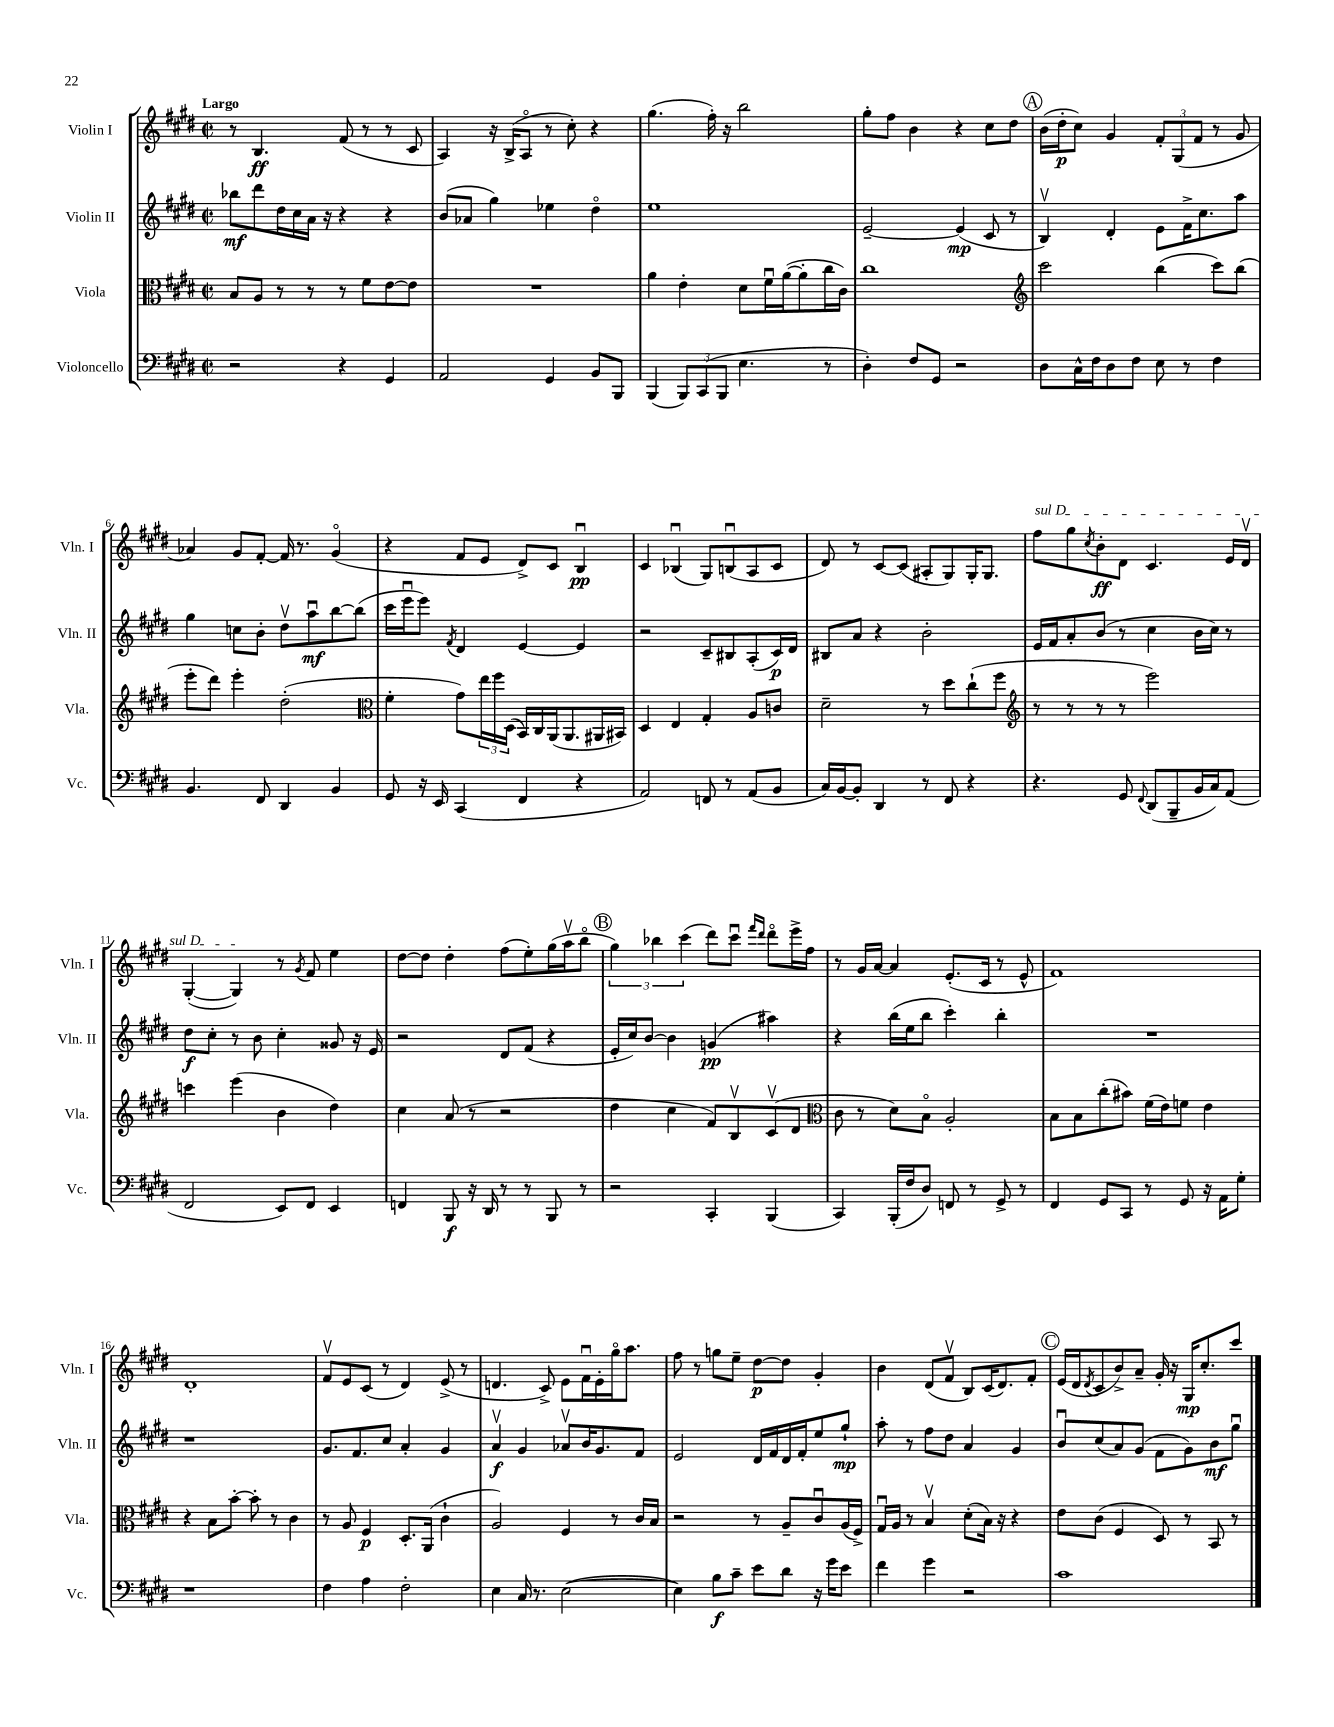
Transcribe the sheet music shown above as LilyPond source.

<<
\new StaffGroup <<
\new Staff = "s0" \with { instrumentName = "Violin I" shortInstrumentName = "Vln. I" } {
    \clef treble \key e \major \defaultTimeSignature \time 2/2 \tempo "Largo"
    r8 b4.\ff fis'8( r8 r8 cis'8 |
    a4) r16 b16->( a8\flageolet r8 cis''8-.) r4 |
    gis''4.( fis''16-.) r16 b''2 |
    gis''8-. fis''8 b'4 r4 cis''8 dis''8 |
    \mark \markup { \circle "A" } b'16( dis''16-.\p cis''8) gis'4 \tuplet 3/2 { fis'8-. gis8( fis'8 } r8 gis'8 |
    aes'4) gis'8 fis'8~-. fis'16 r8. gis'4\flageolet( |
    r4 fis'8 e'8 dis'8->) cis'8 b4\downbow\pp |
    cis'4 bes4\downbow( gis8) b8\downbow( a8 cis'8 |
    dis'8) r8 cis'8~ cis'8( ais8-. gis8) gis16-. gis8. |
    \once \override TextSpanner.bound-details.left.text = \markup { \italic "sul D" } fis''8\startTextSpan gis''8 \acciaccatura { cis''8 } b'8-.\ff dis'8 cis'4. e'16 dis'16\upbow |
    gis4~-.( gis4\stopTextSpan) r8 \acciaccatura { gis'8 } fis'8 e''4 |
    dis''8~ dis''8 dis''4-. fis''8( e''8-.) gis''16( a''16\upbow b''8\flageolet |
    \mark \markup { \circle "B" } \tuplet 3/2 { gis''4) bes''4 cis'''4( } dis'''8) cis'''8\downbow \grace { fis'''16 dis'''16 } dis'''8\flageolet e'''16-> fis''16 |
    r8 gis'16 a'16~ a'4 e'8.-.( cis'16 r8 e'8-^ |
    fis'1) |
    dis'1-. |
    fis'8\upbow e'8 cis'8( r8 dis'4) e'8->( r8 |
    d'4. cis'8->) e'8 fis'16\downbow e'16-. gis''16\flageolet a''8. |
    fis''8 r8 g''8 e''8-- dis''8~\p dis''8 gis'4-. |
    b'4 dis'8( fis'8\upbow b8) cis'16( dis'8.) fis'8-. |
    \mark \markup { \circle "C" } e'16( dis'16 \acciaccatura { dis'8 } cis'8 b'8->) a'8-- gis'16-. r16 gis16\mp cis''8.-. cis'''8 \bar "|." |
}
\new Staff = "s1" \with { instrumentName = "Violin II" shortInstrumentName = "Vln. II" } {
    \clef treble \key e \major \defaultTimeSignature \time 2/2
    bes''8\mf dis'''8 dis''16 cis''16 a'16 r16 r4 r4 |
    b'8( aes'8 gis''4) ees''4 dis''4\flageolet |
    e''1 |
    e'2~-- e'4\mp( cis'8 r8 |
    \mark \markup { \circle "A" } b4\upbow) dis'4-. e'8 fis'16-> cis''8. a''8 |
    gis''4 c''8 b'8-. dis''8\upbow a''8\downbow\mf b''8~ b''8( |
    cis'''16 e'''16\downbow e'''8) \acciaccatura { fis'8 } dis'4 e'4~ e'4 |
    r2 cis'8-- bis8 a8-.( cis'16\p) dis'16 |
    bis8 a'8 r4 b'2-. |
    e'16 fis'16 a'8-. b'8( r8 cis''4 b'16 cis''16) r8 |
    dis''8\f cis''8-. r8 b'8 cis''4-. gisis'8 r16 e'16 |
    r2 dis'8 fis'8( r4 |
    \mark \markup { \circle "B" } e'16-. cis''16) b'8~ b'4 g'4\pp( ais''4) |
    r4 b''16( e''16 b''8 cis'''4-.) b''4-. |
    R1 |
    r1 |
    gis'8. fis'8. cis''8 a'4-. gis'4 |
    a'4\upbow\f gis'4 aes'8\upbow b'16 gis'8. fis'8 |
    e'2 dis'16 fis'16 dis'16 fis'16-. e''8 gis''8-!\mp |
    a''8-. r8 fis''8 dis''8 a'4 gis'4 |
    \mark \markup { \circle "C" } b'8\downbow cis''8( a'8) gis'8( fis'8 gis'8) b'8\mf gis''8\downbow \bar "|." |
}
\new Staff = "s2" \with { instrumentName = "Viola" shortInstrumentName = "Vla." } {
    \clef alto \key e \major \defaultTimeSignature \time 2/2
    b8 a8 r8 r8 r8 fis'8 e'8~ e'8 |
    R1 |
    a'4 e'4-. dis'8 fis'16\downbow a'16~( a'8-. cis''16 cis'16) |
    cis''1 |
    \mark \markup { \circle "A" } \clef treble cis'''2 b''4( cis'''8) b''8( |
    e'''8-. dis'''8) e'''4-. dis''2-.( |
    \clef alto fis'4-. gis'8) \tuplet 3/2 { e''16 fis''16 dis16( } b,16) cis16 a,16( a,8. ais,16 bis,16) |
    dis4 e4 gis4-. a8 c'8 |
    dis'2-- r8 dis''8 cis''8-!( fis''8 |
    \clef treble r8 r8 r8 r8 e'''2) |
    c'''4 e'''4( b'4 dis''4) |
    cis''4 a'8( r8 r2 |
    \mark \markup { \circle "B" } dis''4 cis''4 fis'8) b8\upbow cis'8\upbow( dis'8 |
    \clef alto cis'8 r8 dis'8) b8\flageolet a2-. |
    b8 b8 cis''8-.( bis'8) fis'16( e'16) f'8 e'4 |
    r4 b8 b'8~-. b'8-. r8 cis'4 |
    r8 a8 fis4\p dis8.-. a,16( cis'4-! |
    a2) fis4 r8 cis'16 b16 |
    r2 r8 a8-- cis'8\downbow a16( fis16->) |
    gis16\downbow a16 r8 b4\upbow dis'8-.( b16) r16 r4 |
    \mark \markup { \circle "C" } e'8 cis'8( fis4 dis8) r8 b,8 r8 \bar "|." |
}
\new Staff = "s3" \with { instrumentName = "Violoncello" shortInstrumentName = "Vc." } {
    \clef bass \key e \major \defaultTimeSignature \time 2/2
    r2 r4 gis,4 |
    a,2 gis,4 b,8 b,,8 |
    b,,4( \tuplet 3/2 { b,,8) cis,8( b,,8 } e4. r8 |
    dis4-.) fis8 gis,8 r2 |
    \mark \markup { \circle "A" } dis8 cis16-^ fis16 dis8 fis8 e8 r8 fis4 |
    b,4. fis,8 dis,4 b,4 |
    gis,8 r16 e,16 cis,4( fis,4 r4 |
    a,2) f,8 r8 a,8( b,8 |
    cis16) b,16~ b,8-. dis,4 r8 fis,8 r4 |
    r4. gis,8 \appoggiatura { fis,8 } dis,8( b,,8-- b,16 cis16) a,8( |
    fis,2 e,8) fis,8 e,4 |
    f,4 b,,8\f r16 dis,16 r8 r8 b,,8 r8 |
    \mark \markup { \circle "B" } r2 cis,4-. b,,4( |
    cis,4) b,,16-.( fis16 dis8) f,8 r8 gis,8-> r8 |
    fis,4 gis,8 cis,8 r8 gis,8 r16 a,16 gis8-. |
    r1 |
    fis4 a4 fis2-. |
    e4 cis16 r8. e2~( |
    e4) b8\f cis'8-- e'8 dis'8 r16 gis'16 e'8 |
    fis'4 gis'4 r2 |
    \mark \markup { \circle "C" } cis'1 \bar "|." |
}
>>
>>
